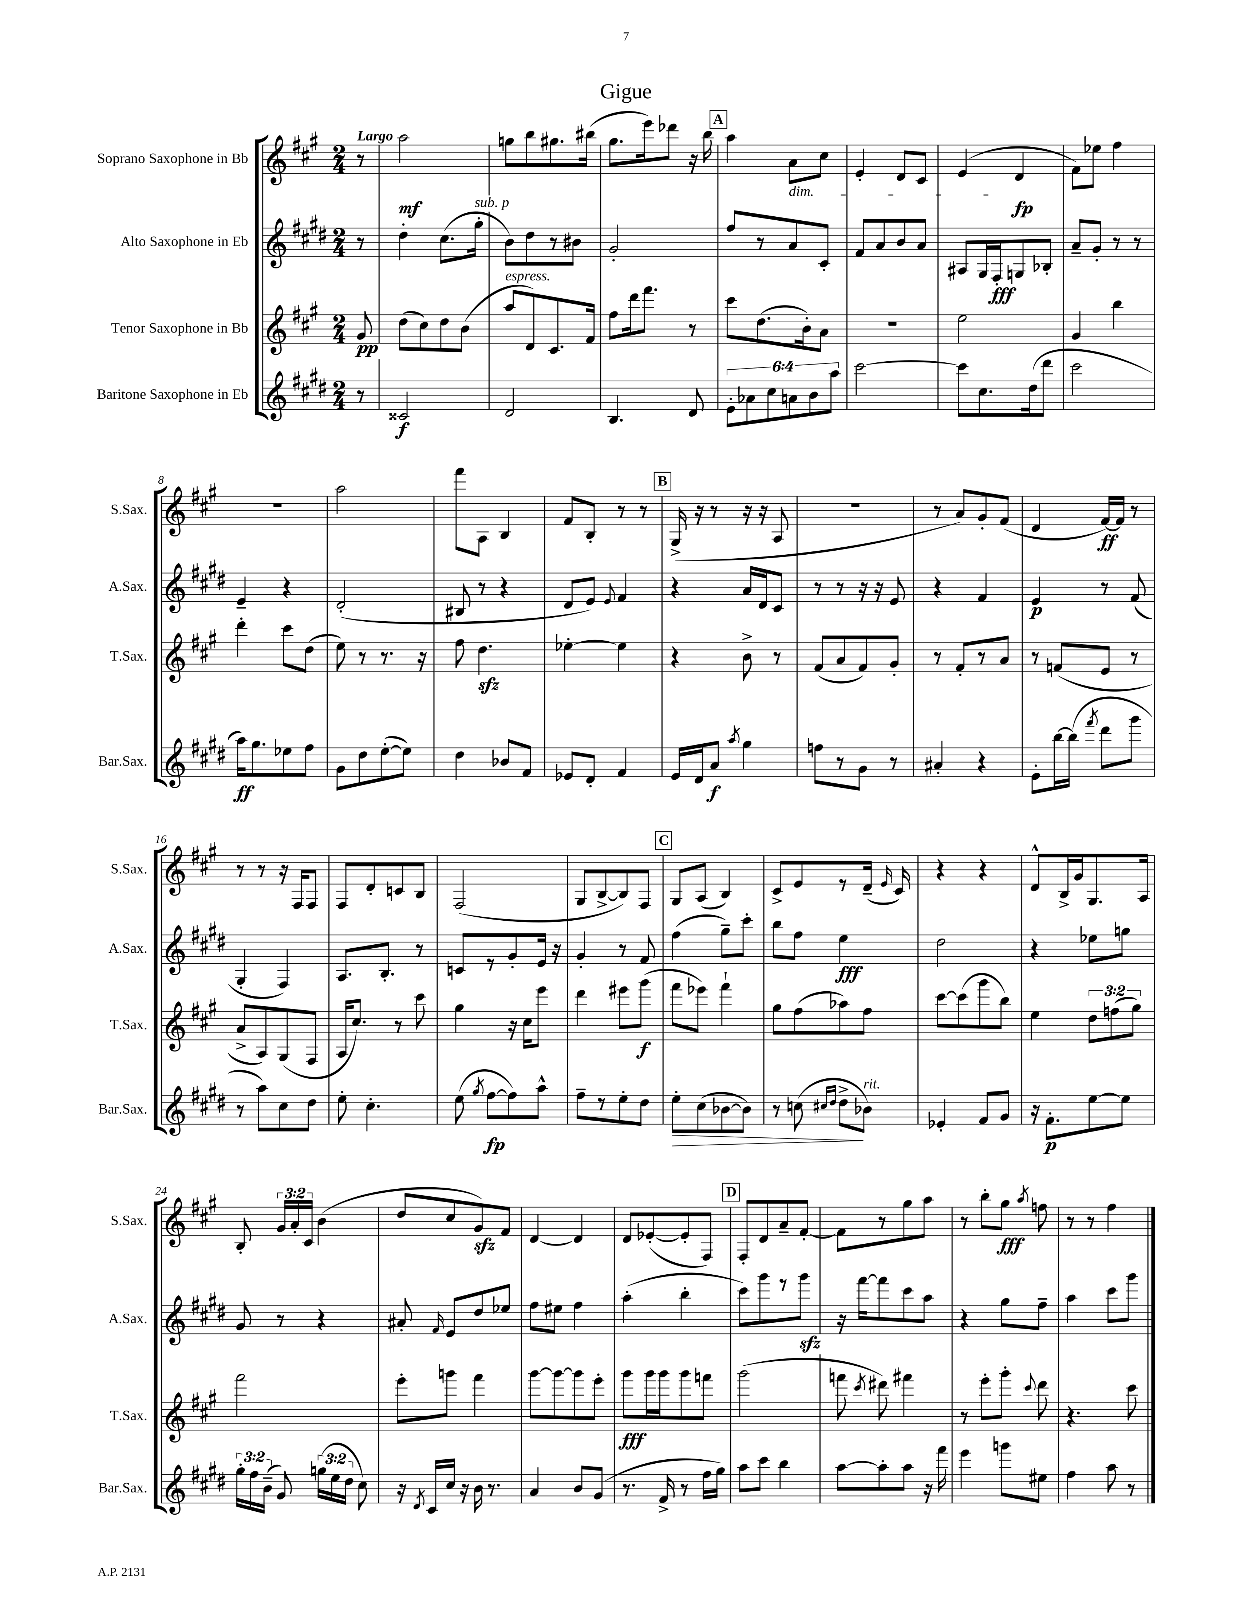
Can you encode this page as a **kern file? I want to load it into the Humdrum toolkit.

**kern	**dynam	**kern	**dynam	**kern	**dynam	**kern	**dynam
*part4	*part4	*part3	*part3	*part2	*part2	*part1	*part1
*staff4	*staff4	*staff3	*staff3	*staff2	*staff2	*staff1	*staff1
*I"Baritone Saxophone in Eb	*	*I"Tenor Saxophone in Bb	*	*I"Alto Saxophone in Eb	*	*I"Soprano Saxophone in Bb	*
*I'Bar.Sax.	*	*I'T.Sax.	*	*I'A.Sax.	*	*I'S.Sax.	*
*clefG2	*	*clefG2	*	*clefG2	*	*clefG2	*
*k[f#c#g#d#]	*	*k[f#c#g#]	*	*k[f#c#g#d#]	*	*k[f#c#g#]	*
*M2/4	*	*M2/4	*	*M2/4	*	*M2/4	*
=	=	=	=	=	=	=	=
!	!	!	!	!	!	!LO:TX:a:B:t=Largo	!
8r	.	8g#/	pp	8r	.	8r	.
=1	=1	=1	=1	=1	=1	=1	=1
2c##X/	f	(8dd\L	.	4dd#'\	.	2aa\	mf
.	.	8cc#\)	.	.	.	.	.
.	.	8dd\	.	(8.cc#\L	.	.	.
.	.	(8b\J	.	.	.	.	.
!	!	!	!	!LO:TX:a:i:t=sub. p	!	!	!
.	.	.	.	16gg#'\Jk	.	.	.
=2	=2	=2	=2	=2	=2	=2	=2
!	!	!LO:TX:a:i:t=espress.	!	!	!	!	!
2d#/	.	8aa/L	.	8b\L)	.	8ggn\L	.
.	.	8d/)	.	8dd#\	.	8bb\	.
.	.	8.c#/	.	8r	.	8.gg#X\	.
.	.	.	.	8b#X\J	.	.	.
.	.	16f#/Jk	.	.	.	(16bb#X\Jk	.
=3	=3	=3	=3	=3	=3	=3	=3
4.B/	.	8ff#\L	.	2g#'/	.	8.gg#\L	.
.	.	16ddd\k	.	.	.	.	.
.	.	8.fff#\J	.	.	.	16eee\k)	.
.	.	.	.	.	.	8ddd-X\J	.
8d#/	.	8r	.	.	.	16r	.
.	.	.	.	.	.	16bb\	.
!!LO:REH:place=s1:t=A
=4	=4	=4	=4	=4	=4	=4	=4
12e'\L	.	8ccc#\L	.	8ff#/L	.	4aa\	.
12a-X\	.	.	.	.	.	.	.
.	.	(8.dd\	.	8r	.	.	.
12cc#\	.	.	.	.	.	.	.
!	!	!	!	!	!	!LO:TX:b:i:t=dim.	!
12an\	.	.	.	8a/	.	8a\L	.
.	.	16b'\k)	.	.	.	.	.
12b\	.	.	.	.	.	.	.
.	.	8a\J	.	8c#'/J	.	8cc#\J	.
12aa\J	.	.	.	.	.	.	.
=5	=5	=5	=5	=5	=5	=5	=5
[2ccc#\	.	2r	.	8f#/L	.	4e'/	.
.	.	.	.	8a/	.	.	.
.	.	.	.	8b/	.	8d/L	.
.	.	.	.	8a/J	.	8c#/J	.
=6	=6	=6	=6	=6	=6	=6	=6
8ccc#\L]	.	2ee\	.	8A#X/L	.	(4e/	.
8.cc#\	.	.	.	16G#/L	.	.	.
.	.	.	.	16F#'/J	fff	.	.
.	.	.	.	8Gn/	.	4d/	fp
(16dd#\k	.	.	.	.	.	.	.
8ddd#\J	.	.	.	8B-X'/J	.	.	.
=7	=7	=7	=7	=7	=7	=7	=7
2ccc#\	.	4g#/	.	8a~/L	.	8f#\L)	.
.	.	.	.	8g#'/J	.	8ee-X\J	.
.	.	4bb\	.	8r	.	4ff#\	.
.	.	.	.	8r	.	.	.
!!LO:LB:g=z
=8	=8	=8	=8	=8	=8	=8	=8
16aa\KL)	ff	4ddd'\	.	4e~/	.	2r	.
8.gg#\	.	.	.	.	.	.	.
8ee-X\	.	8ccc#\L	.	4r	.	.	.
8ff#\J	.	(8dd\J	.	.	.	.	.
=9	=9	=9	=9	=9	=9	=9	=9
8g#\L	.	8ee\)	.	(2d#'/	.	2aa\	.
8dd#\	.	8r	.	.	.	.	.
([8ee'\	.	8.r	.	.	.	.	.
8ee\J])	.	.	.	.	.	.	.
.	.	16r	.	.	.	.	.
=10	=10	=10	=10	=10	=10	=10	=10
4dd#\	.	8ff#\	.	8B#X/	.	8fff#\L	.
.	.	4.ddzz\	.	8r	.	8A\J	.
8b-X/L	.	.	.	4r	.	4B/	.
8f#/J	.	.	.	.	.	.	.
=11	=11	=11	=11	=11	=11	=11	=11
8e-X/L	.	[4ee-X'\	.	8d#/L	.	8f#/L	.
8d#'/J	.	.	.	8e/J)	.	8B'/J	.
.	.	.	.	8qqe/	.	.	.
4f#/	.	4ee-\]	.	4f#/	.	8r	.
.	.	.	.	.	.	8r	.
!!LO:REH:place=s1:t=B
=12	=12	=12	=12	=12	=12	=12	=12
16e/LL	.	4r	.	4r	.	(16G#^/	.
16d#/J	.	.	.	.	.	16r	.
8a/J	f	.	.	.	.	8r	.
8qaa/	.	.	.	.	.	.	.
4gg#\	.	8b^\	.	16a/LL	.	16r	.
.	.	.	.	16d#/J	.	16r	.
.	.	8r	.	8c#/J	.	8A/	.
=13	=13	=13	=13	=13	=13	=13	=13
8ffn\L	.	(8f#/L	.	8r	.	2r	.
8r	.	8a/	.	8r	.	.	.
8g#\J	.	8f#/)	.	16r	.	.	.
.	.	.	.	16r	.	.	.
8r	.	8g#'/J	.	8e/	.	.	.
=14	=14	=14	=14	=14	=14	=14	=14
4a#X'/	.	8r	.	4r	.	8r	.
.	.	8f#'/L	.	.	.	8a/L)	.
4r	.	8r	.	4f#/	.	8g#'/	.
.	.	8a/J	.	.	.	(8f#/J	.
=15	=15	=15	=15	=15	=15	=15	=15
8e'\L	.	8r	.	4e/	p	4d/	.
[16bb\L	.	(8fn/L	.	.	.	.	.
(16bb\JJ]	.	.	.	.	.	.	.
8qfff#/	.	.	.	.	.	.	.
8ddd#\L	.	8e/J	.	8r	.	[16f#/LL)	ff
.	.	.	.	.	.	16f#/JJ]	.
8ggg#\J	.	8r	.	(8f#/	.	8r	.
!!LO:LB:g=z
=16	=16	=16	=16	=16	=16	=16	=16
8r	.	8a^/L	.	4G#'/	.	8r	.
8aa\L)	.	8A/)	.	.	.	8r	.
8cc#\	.	(8G#/	.	4F#/)	.	16r	.
.	.	.	.	.	.	16F#/KL	.
8dd#\J	.	8F#/J	.	.	.	8F#/J	.
=17	=17	=17	=17	=17	=17	=17	=17
8ee'\	.	16A/KL	.	8.A/L	.	8F#/L	.
.	.	8.cc#/J)	.	.	.	.	.
4.cc#'\	.	.	.	.	.	8d'/	.
.	.	.	.	8.B'/J	.	.	.
.	.	8r	.	.	.	8cn/	.
.	.	8ccc#\	.	8r	.	8B/J	.
=18	=18	=18	=18	=18	=18	=18	=18
(8ee\	.	4gg#\	.	8cn/L	.	(2F#/	.
8qgg#/	.	.	.	.	.	.	.
[8ff#\L	fp	.	.	8r	.	.	.
8ff#\])	.	16r	.	8g#'/	.	.	.
.	.	16cc#\KL	.	.	.	.	.
8aa^^\J	.	8eee\J	.	16e/Jk	.	.	.
.	.	.	.	16r	.	.	.
=19	=19	=19	=19	=19	=19	=19	=19
8ff#~\L	.	4ddd\	.	4g#'/	.	8G#/L	.
8r	.	.	.	.	.	[8B^/	.
8ee'\	.	8eee#X\L	.	8r	.	8B/])	.
8dd#\J	.	(8ggg#\J	f	8f#/	.	8F#/J	.
!!LO:REH:place=s1:t=C
=20	=20	=20	=20	=20	=20	=20	=20
!	!LO:HP:b	!	!	!	!	!	!
8ee'\L	>	8fff#\L	.	(4ff#\	.	8G#/L	.
(8cc#\	.	8eee-X\J)	.	.	.	(8A/J	.
[8b-X\	.	4fff#`\	.	8gg#~\L)	.	4B/)	.
8b-\J])	.	.	.	8ccc#'\J	.	.	.
=21	=21	=21	=21	=21	=21	=21	=21
8r	.	8gg#\L	.	8bb\L	.	8c#^/L	.
(8ccn\	.	(8ff#\	.	8ff#\J	.	8e/	.
16qqcc#X/LL	.	.	.	.	.	.	.
16qqdd#/JJ	.	.	.	.	.	.	.
8dd#^\L	.	8aa-X\)	.	4ee\	fff	8r	.
!LO:TX:a:i:t=rit.	!	!	!	!	!	!	!
8b-X\J)	]	8ff#\J	.	.	.	(16d~/Jk	.
.	.	.	.	.	.	16qqe/	.
.	.	.	.	.	.	16c#/)	.
=22	=22	=22	=22	=22	=22	=22	=22
4e-X'/	.	[8ccc#\L	.	2dd#\	.	4r	.
.	.	(8ccc#\]	.	.	.	.	.
8f#/L	.	8ggg#\	.	.	.	4r	.
8g#/J	.	8bb\J)	.	.	.	.	.
=23	=23	=23	=23	=23	=23	=23	=23
16r	.	4ee\	.	4r	.	8d^^/L	.
8.f#'\L	p	.	.	.	.	.	.
.	.	.	.	.	.	16B^/L	.
.	.	.	.	.	.	16g#/J	.
[8ee\	.	12dd\L	.	8ee-X\L	.	8.G#/	.
.	.	(12ffn\	.	.	.	.	.
8ee\J]	.	.	.	8ggn\J	.	.	.
.	.	12gg#\J)	.	.	.	.	.
.	.	.	.	.	.	16A/Jk	.
!!LO:LB:g=z
=24	=24	=24	=24	=24	=24	=24	=24
24gg#'\LL	.	2fff#\	.	8g#/	.	8B'/	.
24ff#\	.	.	.	.	.	.	.
(24b~\JJ	.	.	.	.	.	.	.
8g#/)	.	.	.	8r	.	24g#/LL	.
.	.	.	.	.	.	24a'/	.
.	.	.	.	.	.	24c#/JJ	.
(24ggn\LL	.	.	.	4r	.	(4b\	.
24ee\	.	.	.	.	.	.	.
24dd#\JJ	.	.	.	.	.	.	.
8cc#\)	.	.	.	.	.	.	.
=25	=25	=25	=25	=25	=25	=25	=25
16r	.	8eee'\L	.	8a#X'/	.	8dd/L	.
8qd#/	.	.	.	.	.	.	.
16c#/LL	.	.	.	.	.	.	.
.	.	.	.	16qqf#/	.	.	.
16cc#/JJ	.	8gggn\J	.	8e/L	.	8cc#/	.
16r	.	.	.	.	.	.	.
16b\	.	4fff#\	.	8dd#/	.	8g#zz/)	.
8.r	.	.	.	.	.	.	.
.	.	.	.	8ee-X/J	.	8f#/J	.
=26	=26	=26	=26	=26	=26	=26	=26
4a/	.	[8ggg#\L	.	8ff#\L	.	[4d/	.
.	.	8ggg#\_	.	8ee#X\J	.	.	.
8b/L	.	8ggg#\]	.	4ff#\	.	4d/]	.
(8g#/J	.	8eee'\J	.	.	.	.	.
=27	=27	=27	=27	=27	=27	=27	=27
8.r	.	8ggg#\L	fff	(4aa'\	.	8d/L	.
.	.	16ggg#\L	.	.	.	([8e-X'/	.
16f#^/	.	16ggg#\J	.	.	.	.	.
8r	.	8ggg#\	.	4bb'\	.	8e-'/]	.
16ff#\LL	.	8fffn\J	.	.	.	8F#/J)	.
16gg#\JJ)	.	.	.	.	.	.	.
!!LO:REH:place=s1:t=D
=28	=28	=28	=28	=28	=28	=28	=28
8aa\L	.	(2ggg#\	.	8ccc#\L)	.	8F#'/L	.
8ccc#\J	.	.	.	8ggg#\	.	8d/	.
4bb\	.	.	.	8r	.	8a~/	.
.	.	.	.	8ggg#zz\J	.	[8f#'/J	.
=29	=29	=29	=29	=29	=29	=29	=29
[8aa\L	.	8fffn\	.	16r	.	8f#\L]	.
.	.	.	.	[16fff#\KL	.	.	.
.	.	8qccc#/	.	.	.	.	.
8aa'\]	.	8ddd#X\)	.	8fff#\]	.	8r	.
8aa\J	.	4fff#X\	.	8ccc#\	.	8gg#\	.
16r	.	.	.	8aa\J	.	8aa\J	.
16fff#\	.	.	.	.	.	.	.
=30	=30	=30	=30	=30	=30	=30	=30
4eee\	.	8r	.	4r	.	8r	.
.	.	8eee'\L	.	.	.	8bb'\L	.
8gggn\L	.	8ggg#'\J	.	8gg#\L	.	8gg#\J	fff
.	.	8qqccc#/	.	.	.	8qaa/	.
8ee#X\J	.	8ddd\	.	8ff#~\J	.	8ffn\	.
=31	=31	=31	=31	=31	=31	=31	=31
4ff#\	.	4.r	.	4aa\	.	8r	.
.	.	.	.	.	.	8r	.
8aa\	.	.	.	8ccc#\L	.	4ff#\	.
8r	.	8ccc#\	.	8ggg#\J	.	.	.
==	==	==	==	==	==	==	==
*-	*-	*-	*-	*-	*-	*-	*-
